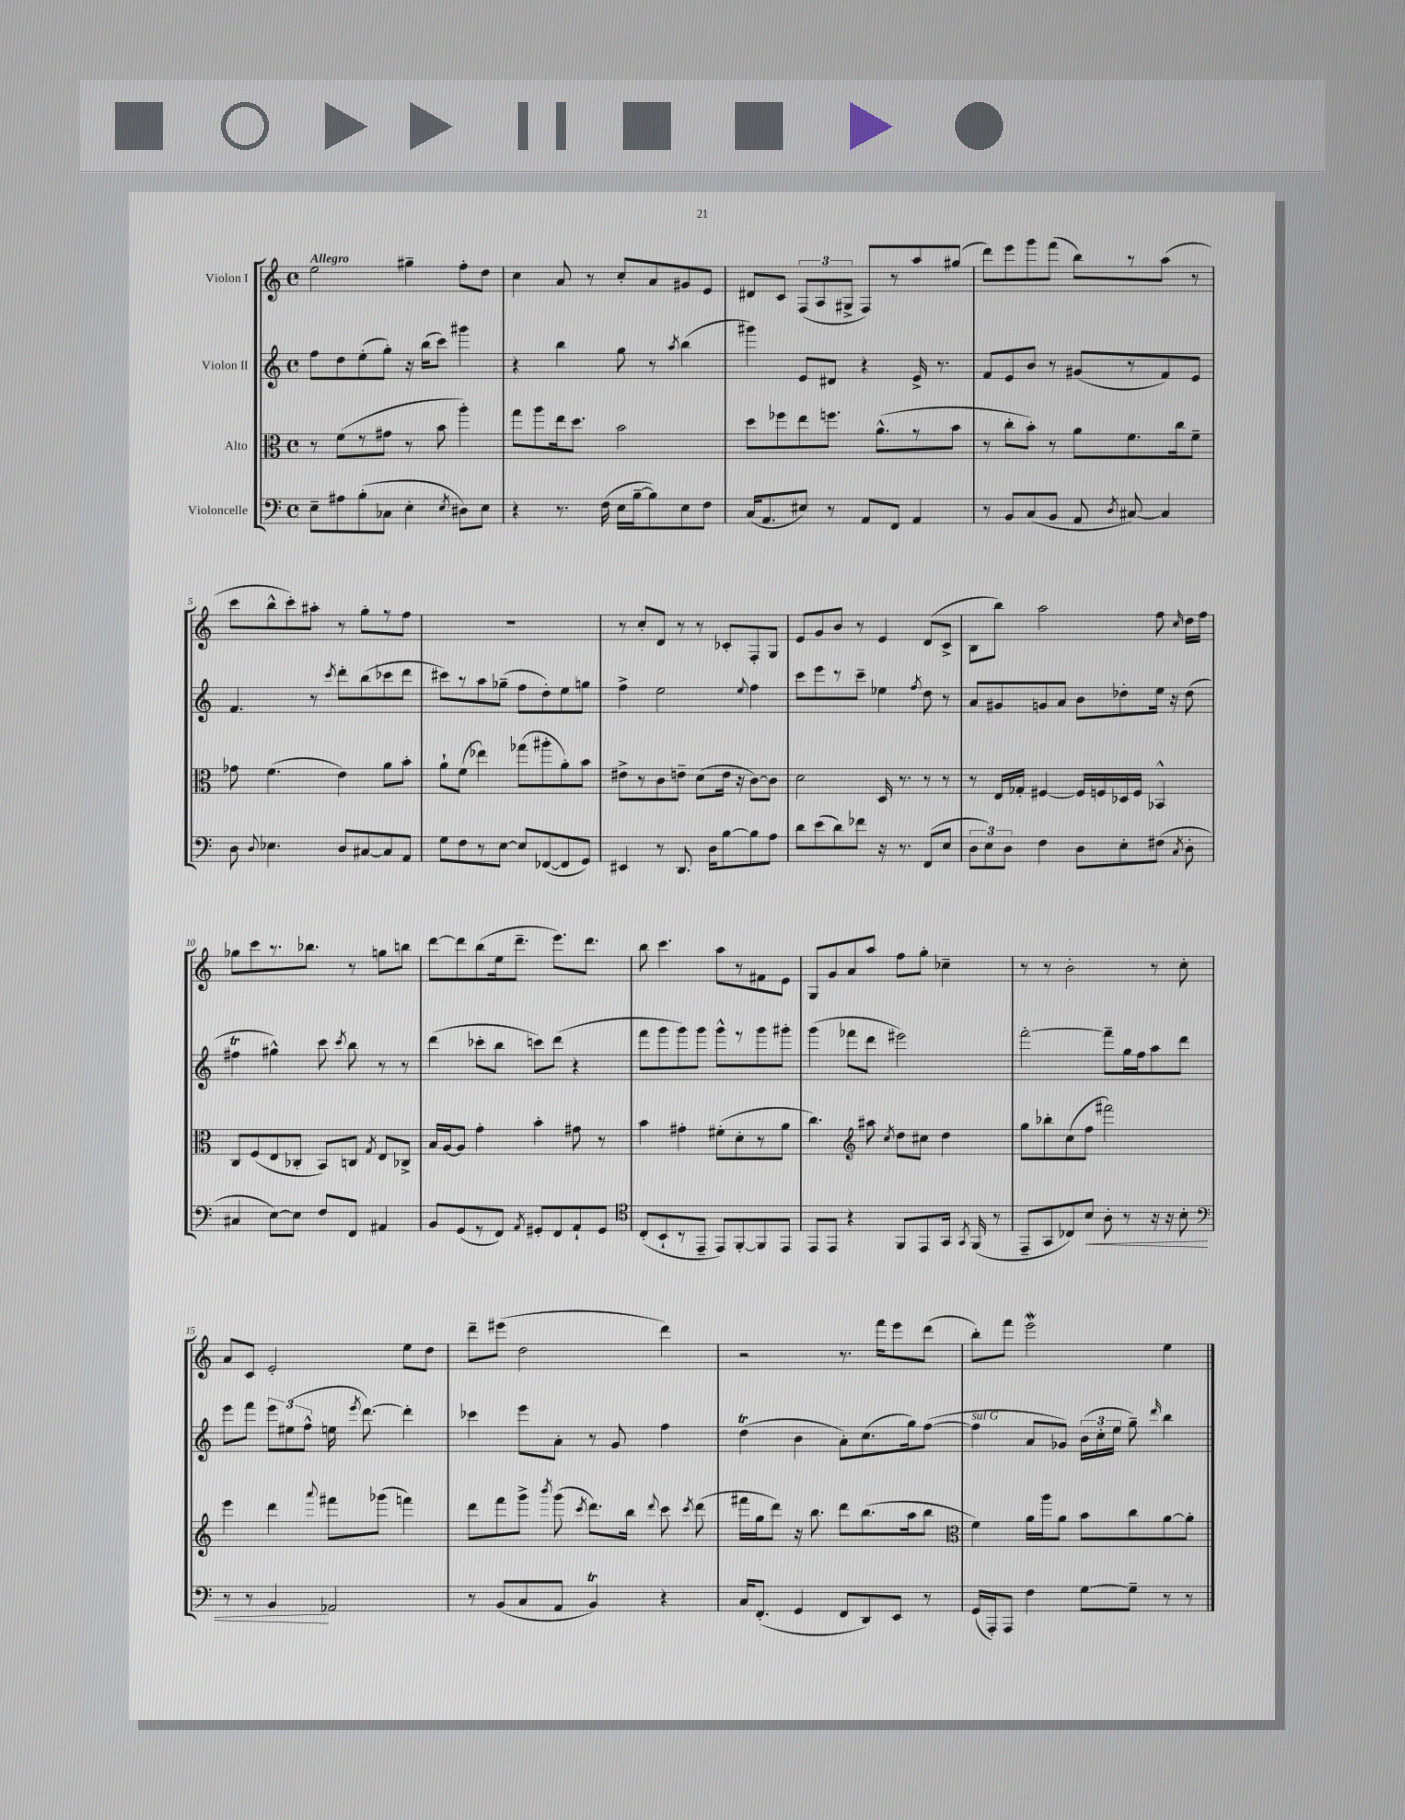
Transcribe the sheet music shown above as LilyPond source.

<<
\new StaffGroup <<
\new Staff = "s0" \with { instrumentName = "Violon I" } {
    \clef treble \key c \major \defaultTimeSignature \time 4/4 \tempo "Allegro"
    \autoBeamOff e''2 gis''4-- f''8[-. d''8] |
    c''4 a'8 r8 c''8[-. a'8 gis'8 e'8] |
    dis'8[ c'8] \tuplet 3/2 { f8[( a8 gis8]-> } f8[) r8 a''8 gis''8]( |
    d'''8[) e'''8 g'''8 f'''8]( b''8[) r8 a''8]( r8 |
    c'''8[ b''8-^ c'''8-.) ais''8]-. r8 g''8[-. r8 f''8] |
    R1 |
    r8 c''8[-. d'8] r8 r8 ces'8[-. f8-. g8] |
    e'8[ g'8 b'8] r8 e'4 d'8[( c'8]-> |
    b8[ b''8]) a''2 f''8 \grace { c''16 } d''16[ f''16] |
    ges''8[ c'''8 r8. bes''8.] r8 g''8[ b''8] |
    d'''8[~ d'''8 b''8( e''16 d'''8.]-- e'''8.[) d'''8.] |
    b''8 c'''4. a''8[ r8 fis'8 e'8] |
    g8[ g'8 a'8 a''8] f''8[ g''8]-. ces''4-- |
    r8 r8 b'2-. r8 c''8-. |
    a'8[ c'8] e'2-. e''8[ d''8] |
    d'''8[-- eis'''8]( d''2 d'''4) |
    r2 r8. f'''16[ e'''8 d'''8]( |
    b''8[-.) f'''8] e'''2\mordent e''4 \bar "|." |
}
\new Staff = "s1" \with { instrumentName = "Violon II" } {
    \clef treble \key c \major \defaultTimeSignature \time 4/4
    \autoBeamOff f''8[ d''8 e''8-.( g''8]-.) r16 b''16[( c'''8]) gis'''4 |
    r4 b''4 g''8 r8 \acciaccatura { a''8 } b''4( |
    gis'''4) e'8[ dis'8] r4 e'16-> r8. |
    f'8[ e'8 b'8] r8 gis'8[( r8 f'8) e'8] |
    f'4. r8 \acciaccatura { c'''8 } d'''8[-. b''8( ces'''8 d'''8] |
    cis'''8[) r8 a''8 ges''8]--( f''8[ d''8-.) e''8 g''8] |
    f''4-> e''2 \appoggiatura { e''8 } f''4 |
    c'''8[ e'''8 r8 c'''8]-- ees''4 \acciaccatura { f''8 } d''8 r8 |
    a'8[ gis'8 g'8 a'8] b'8[ des''8-. e''16] r16 des''8( |
    fis''4\trill gis''4-^) c'''8 \acciaccatura { c'''8 } b''8 r8 r8 |
    d'''4( ces'''8[-. b''8] c'''8[) d'''8]( r4 |
    f'''8[ g'''8 g'''8) g'''8] g'''8[-^ r8 g'''8 gis'''8]-. |
    g'''4( fes'''8[ d'''8] eis'''2) |
    f'''2~-. f'''8[-- g''16 f''16 a''8 d'''8] |
    e'''8[ f'''8] \tuplet 3/2 { e'''8[ eis''8( f''8]-^ } e''16 \acciaccatura { e'''8 } d'''8.~) d'''4-. |
    ces'''4 e'''8[ a'8]-. r8 g'8 f''4 |
    d''4\trill( b'4 a'8[-.) c''8.( g''16) f''8]~( |
    f''4^\markup { \italic "sul G" } a'8[ ges'8]) \tuplet 3/2 { b'16[( c''16-. e''16] } g''8--) \grace { d'''16 } b''4 \bar "|." |
}
\new Staff = "s2" \with { instrumentName = "Alto" } {
    \clef alto \key c \major \defaultTimeSignature \time 4/4
    \autoBeamOff r8 f'8[( r8 gis'8] r8 b'8 a''4-.) |
    g''8[ a''8 e''16 d''8.] b'2 |
    d''8[ fes''8 e''8 f''8.] a'8.[-^( r8 b'8] |
    r8 c''8[-. b'8]-.) r8 a'8[ f'8. c''16 f'8]-- |
    ges'8 f'4.( e'4) a'8[ b'8]-. |
    a'8[-! f'8]( ees''4) ges''8[( ais''8-. a'8-.) b'8] |
    eis'8[-> r8 c'8 e'8]-- d'8[( e'16] r16 c'8[~) c'8] |
    d'2 d16 r8. r8 r8 |
    r8 e16[ ges16]-. fis4~ fis16[ f16 des16 f16] bes,4-^ |
    c8[ f8( e8 ces8]-. b,8[) c8] \acciaccatura { g8 } e8[ ces8]-> |
    b16[ a16~ a8] g'4-. b'4-. gis'8 r8 |
    b'4 gis'4-. fis'8[-.( d'8-. r8 a'8] |
    c''4.) \clef treble ais''8 \acciaccatura { c''8 } d''8[ cis''8] d''4 |
    g''8[ bes''8-. c''8( f''8] fis'''2) |
    e'''4 d'''4 \appoggiatura { a'''8 } fis'''8[ ges'''8]( f'''4) |
    d'''8[ f'''8 g'''8]-> \acciaccatura { b'''8 } g'''8( \acciaccatura { c'''8 } d'''8.[) b''16] \appoggiatura { d'''8 } c'''8 \acciaccatura { c'''8 } d'''8( |
    fis'''16[ g''16 d'''8]) r16 b''8. d'''8[ b''8.( a''16 b''8] |
    \clef alto f'4) a'16[ a''16 a'8] b'8[ c''8 a'8~ a'8]-. \bar "|." |
}
\new Staff = "s3" \with { instrumentName = "Violoncelle" } {
    \clef bass \key c \major \defaultTimeSignature \time 4/4
    \autoBeamOff e8[-- ais8 b8-.( ces8] e4-. \acciaccatura { e8 } dis8[) e8] |
    r4 r8. f16( e16[ b16~-- b8) e8 f8] |
    c16[( a,8. eis8]) r8 a,8[ f,8] a,4 |
    r8 b,8[ c8( b,8] a,8 \acciaccatura { d8 } cis8~) cis4 |
    d8 \appoggiatura { d8 } ees4. d8[ cis8~ cis8 a,8] |
    g8[ f8 r8 e8]~ e8[ fes,8~( fes,8 g,8]) |
    eis,4 r8 d,8. d16[ b8~ b8 a8] |
    d'8[ e'8( d'8) fes'8] r16 r8. f,8[( e8] |
    \tuplet 3/2 { d8[ e8) d8] } f4 d8[ e8-. fis8]( \acciaccatura { c8 } d8-. |
    cis4 e8[~) e8] f8[ f,8] ais,4 |
    b,8[ g,8( r8 f,8]) \acciaccatura { a,8 } gis,8[-. f,8 a,8-! gis,8] |
    \clef tenor c8[-.( b,8-! r8 e,8]-- e,8[) f,8~-. f,8 e,8] |
    e,8[ e,8] r4 f,8[ e,8 g,16] \acciaccatura { g,8 } f,16( r8 |
    e,8[-- g,8 ces8) b8]\< a8-. r8 r16 r16 b8-. |
    \clef bass r8 r8 b,4\! aes,2 |
    r8 b,8[( c8 a,8] b,4\trill) r4 |
    c16[ f,8.]-.( g,4 f,8[ d,8) e,8] r8 |
    g,16[( a,,16-.) a,,8] f4 g8[~ g8]-- r8 r8 \bar "|." |
}
>>
>>
